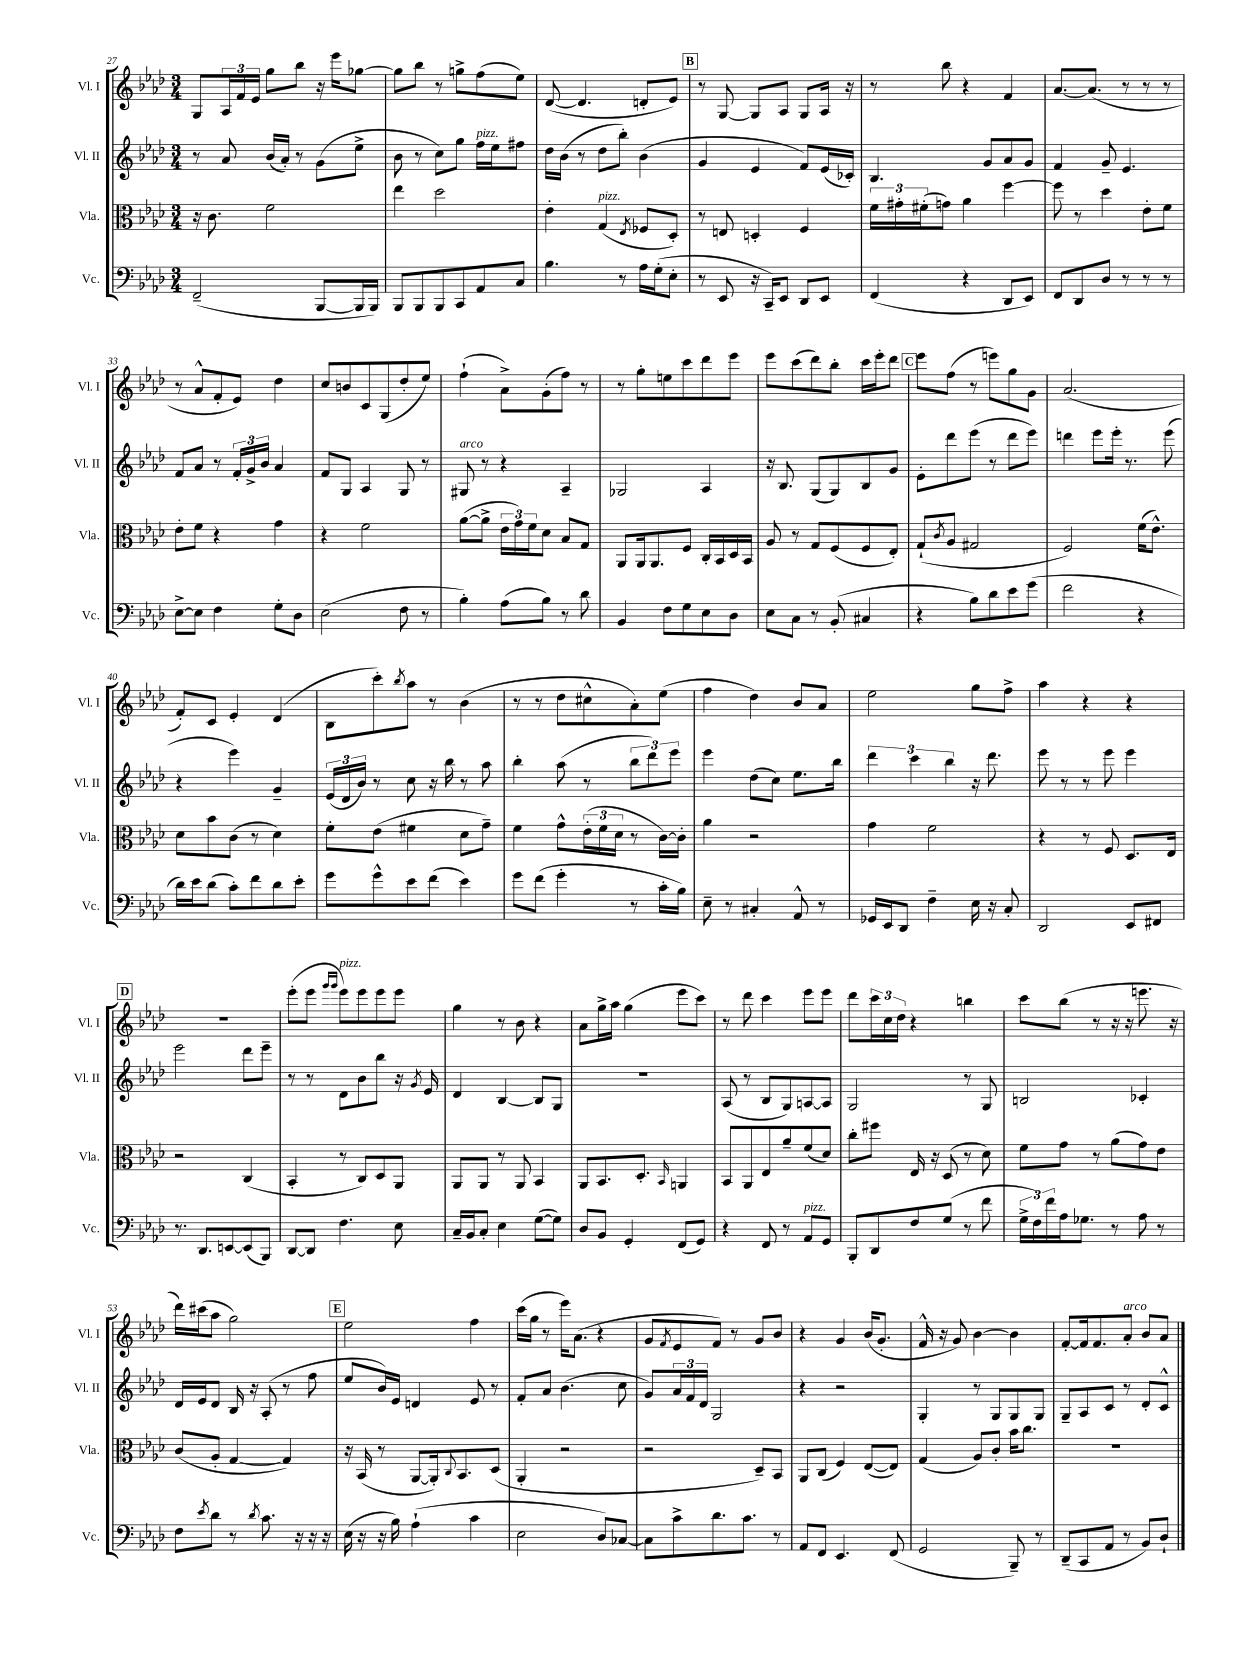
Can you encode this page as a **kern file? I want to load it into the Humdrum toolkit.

**kern	**kern	**kern	**kern
*part4	*part3	*part2	*part1
*staff4	*staff3	*staff2	*staff1
*I"Vc.	*I"Vla.	*I"Vl. II	*I"Vl. I
*I'Vc.	*I'Vla.	*I'Vl. II	*I'Vl. I
*clefF4	*clefC3	*clefG2	*clefG2
*k[b-e-a-d-]	*k[b-e-a-d-]	*k[b-e-a-d-]	*k[b-e-a-d-]
*M3/4	*M3/4	*M3/4	*M3/4
=27	=27	=27	=27
(2FF~/	16r	8r	8G/L
.	8.c\	.	.
.	.	8a-/	24A-/L
.	.	.	24f/
.	.	.	24e-/JJ
.	2f\	(16b-/LL	8gg\L
.	.	16a-'/JJ)	.
.	.	8r	8bb-\J
[8BBB-/L	.	(8g\L	16r
.	.	.	16eee-\KL
16BBB-/L]	.	8ee-^\J	[8gg-X\J
16BBB-/JJ)	.	.	.
=28	=28	=28	=28
8BBB-/L	4ee-\	8b-\	8gg-\L]
8BBB-/	.	8r	8bb-\J
8BBB-/	2dd-\	8cc\L)	8r
8CC/	.	8gg\J	8ggn^\L
!	!	!LO:TX:a:i:t=pizz.	!
8AA-/	.	16ff\LL	(8ff\
.	.	16ee-\J	.
8C/J	.	8ff#X\J	8ee-\J)
=29	=29	=29	=29
4.B-\	4e-'\	16dd-\LL	([8d-/
.	.	(16b-\JJ	.
.	.	8r	4.d-/]
!	!LO:TX:a:i:t=pizz.	!	!
.	(4G/	8dd-\L	.
8r	.	8bb-'\J)	.
.	8qE-/	.	.
16A-\LL	8F-X/L	(4b-\	8dn'/L
(16G'\J	.	.	.
8E-'\J	8D-'/J)	.	8e-/J)
!!LO:REH:place=s1:t=B
=30	=30	=30	=30
8r	8r	4g/	8r
8EE-/	8En/	.	[8G/
16r	4Dn'/	4e-/	8G/L]
16CC~/KL)	.	.	.
8EE-/J	.	.	8A-/J
8DD-/L	4F/	8f/L)	8G/L
8EE-/J	.	(16e-/L	16A-/Jk
.	.	16c-X'/JJ)	16r
=31	=31	=31	=31
(4FF/	24f\LL	4.B-/	8r
.	24g#X'\	.	.
.	(24f#X'\J	.	.
.	8gn\J)	.	8bb-\
4r	4a-\	.	4r
.	.	8g/L	.
8DD-/L	[4ff\	8a-/	4f/
8EE-/J)	.	8g/J	.
=32	=32	=32	=32
8FF/L	8ff\]	4f/	[8.a-/L
8DD-/	8r	.	.
.	.	.	(8.a-/J]
8D-/J	4dd-\	8g~/	.
8r	.	4.e-/	8r
8r	8e-'\L	.	8r
8r	8f\J	.	8r
!!LO:LB:g=z
=33	=33	=33	=33
[8E-^\L	8e-'\L	8f/L	8r
8E-\J]	8f\J	8a-/J	8a-^^/L
4F\	4r	8r	8f'/
.	.	24f'/LL	8e-/J)
.	.	24g^/	.
.	.	24b-/JJ	.
8G'\L	4g\	4a-/	4dd-\
8D-\J	.	.	.
=34	=34	=34	=34
(2E-\	4r	8f/L	8cc/L
.	.	8G/J	8bn/
.	2f\	4A-/	8c/
.	.	.	(8G/
8F\	.	8G/	8dd-'/
8r	.	8r	8ee-/J)
=35	=35	=35	=35
!	!	!LO:TX:a:i:t=arco	!
4B-'\)	([8a-\L	8G#X/	(4ff`\
.	8a-^\J]	8r	.
(8A-\L	24e-\LL	4r	8a-^\L)
.	24g\)	.	.
.	24f\J	.	.
8B-\J)	8d-\J	.	(8g'\
8r	8B-/L	4A-~/	8ff\J)
8d-\	8G/J	.	8r
=36	=36	=36	=36
4BB-/	8AA-/L	2G-X/	8r
.	16AA-/k	.	8gg'\L
.	8.AA-/	.	.
8F\L	.	.	8een\
8G\	8F/J	.	8ccc\
8E-\	16C'/LL	4A-/	8ddd-\
.	16BB-/	.	.
8D-\J	16D-/	.	8eee-\J
.	16BB-/JJ	.	.
=37	=37	=37	=37
8E-\L	8A-/	16r	8eee-\L
.	.	8.B-/	.
8C\J	8r	.	(8ccc\
8r	8G/L	(8G/L	8ddd-\)
(8BB-'/	(8F/	8G/)	8bb-'\J
4C#X/	8F/	8B-/	16ccc\LL
.	.	.	16eee-'\J
.	8E-'/J)	8g/J	8ddd-\J
!!LO:REH:place=s1:t=C
=38	=38	=38	=38
4r	(8G`/L	8e-'\L	8eee-\L
.	8qc/	.	.
.	8A-/J	8ddd-\	(8ff\J
8B-\L)	2G#X/	(8eee-\J	8r
8d-\	.	8r	8eeen\L)
8e-\	.	8ddd-\L	8gg\
(8g\J	.	8eee-\J)	8g\J
=39	=39	=39	=39
2f\	2F/)	4dddn\	(2.a-/
.	.	8eee-\L	.
.	.	16eee-'\Jk	.
.	.	8.r	.
4r	(16f\KL	.	.
.	8.e-^^\J)	.	.
.	.	(8eee-\	.
!!LO:LB:g=z
=40	=40	=40	=40
16d-\LL)	8d-\L	4r	8f'/L)
16e-\J	.	.	.
(8d-\J	8b-\	.	8c/J
8c'\L)	(8c\J	4eee-\)	4e-'/
8f\	8r	.	.
8d-\	4d-\)	4g~/	(4d-/
8e-'\J	.	.	.
=41	=41	=41	=41
8g\L	8f'\L	(24e-/LL	8B-\L
.	.	24d-/	.
.	.	24b-/JJ)	.
8g^^\	(8e-\J	8r	8ccc'\)
.	.	.	8qbb-/
8e-\	4f#X\	8cc\	8aa-\J
(8f\J	.	16r	8r
.	.	16bb-\	.
4e-\)	8d-\L	8r	(4b-\
.	8g~\J)	8aa-\	.
=42	=42	=42	=42
8g\L	4f\	4bb-'\	8r
(8f\J	.	.	8r
4g'\	8g^^\L	(8aa-\	8dd-\L
.	(24e-'\L	8r	8cc#X^^\
.	24f\	.	.
.	24d-\JJ	.	.
8r	8r	12bb-\L	8a-'\)
.	.	12ddd-\)	.
16c'\LL	[16c\LL)	.	(8ee-\J
.	.	12eee-\J	.
16B-\JJ)	16c'\JJ]	.	.
=43	=43	=43	=43
8E-~\	4a-\	4eee-\	4ff\
8r	.	.	.
4C#X'/	2r	(8dd-\L	4dd-\)
.	.	8cc\J)	.
8AA-^^/	.	8.ee-\L	8b-/L
8r	.	.	8a-/J
.	.	16bb-\Jk	.
=44	=44	=44	=44
16GG-X/LL	4g\	6ddd-\	2ee-\
16EE-/J	.	.	.
8DD-/J	.	.	.
.	.	6ccc\	.
4F~\	2f\	.	.
.	.	6bb-\	.
16E-\	.	16r	8gg\L
16r	.	8.ddd-\	.
8C'/	.	.	8ff^\J
=45	=45	=45	=45
2DD-/	4r	8eee-\	4aa-\
.	.	8r	.
.	8r	8r	4r
.	8F/	8eee-\	.
8EE-/L	8.D-/L	4eee-\	4r
8FF#X/J	.	.	.
.	16E-/Jk	.	.
!!LO:LB:g=z
!!LO:REH:place=s1:t=D
=46	=46	=46	=46
8.r	2r	2eee-\	2.r
8.DD-/L	.	.	.
[8EEn/	.	.	.
(8EE/]	(4C/	8ddd-\L	.
8BBB-/J)	.	8eee-~\J	.
=47	=47	=47	=47
[8DD-/L	4BB-'/	8r	(8eee-'\L
8DD-/J]	.	8r	8eee-\J
.	.	.	16qqggg/LL
.	.	.	16qqggg/JJ
!	!	!	!LO:TX:a:i:t=pizz.
4.F\	8r	8d-\L	8eee-\L)
.	8C/L)	8b-\	8eee-\
.	8D-/	8bb-\J	8eee-\
8E-\	8AA-/J	16r	8eee-\J
.	.	8qg/	.
.	.	16e-/	.
=48	=48	=48	=48
16C~/LL	8AA-/L	4d-/	4gg\
16BB-/J	.	.	.
8C'/J	8AA-/J	.	.
4E-\	8r	[4B-/	8r
.	8AA-/	.	8b-\
([8G\L	4BB-/	8B-/L]	4r
8G\J])	.	8G/J	.
=49	=49	=49	=49
8D-/L	8AA-/L	2.r	8a-\L
8BB-/J	8.BB-/	.	16gg^\L
.	.	.	16aa-\JJ
4GG'/	.	.	(4gg\
.	8.D-'/J	.	.
.	16qqBB-/	.	.
(8FF/L	4AAn/	.	8eee-\L
8GG/J)	.	.	8ccc\J)
=50	=50	=50	=50
4r	8BB-/L	(8A-/	8r
.	8AA-/	8r	8ddd-\
8FF/	8E-/	8B-/L	4ccc\
8r	8a-~/	8G/)	.
!LO:TX:a:i:t=pizz.	!	!	!
8AA-/L	(8f/	[8An/	8eee-\L
8GG/J	8d-/J)	8A/J]	8eee-\J
=51	=51	=51	=51
8BBB-'/L	8cc'\L	2G/	8ddd-\L
8DD-/	8ff#X\J	.	24ccc\L
.	.	.	24cc\
.	.	.	24dd-\JJ
8F/	16E-/	.	4r
.	16r	.	.
(8G/J	(8D-/	.	.
8r	8r	8r	4bbn\
8f\	8d-\)	8G/	.
=52	=52	=52	=52
24G^\LL	8f\L	2Bn/	8ccc\L
24F\)	.	.	.
24f\	.	.	.
16A-\J	8g\J	.	(8bb-\J
8.G-X\J	.	.	.
.	8r	.	8r
8r	(8a-\L	.	16r
.	.	.	16r
8A-\	8g\)	4c-X'/	8.eeen\
8r	8e-\J	.	.
.	.	.	16r
!!LO:LB:g=z
=53	=53	=53	=53
8F\L	(8c/L	16d-/LL	16ddd-\LL)
.	.	16e-/J	(16ccc#X\J
8qe-/	.	.	.
8d-\J	8A-'/J	8d-/J	8aa-\J
8r	[4G/	16B-/	2gg\)
.	.	16r	.
8qd-/	.	.	.
8.c\	.	(8A-'/	.
.	4G/])	8r	.
16r	.	.	.
16r	.	8ff\	.
16r	.	.	.
!!LO:REH:place=s1:t=E
=54	=54	=54	=54
(16E-\	16r	8ee-/L	2ee-\
16r	(16BB-/	.	.
16r	8r	16b-/L)	.
16B-\)	.	16e-/JJ	.
(4A-`\	[8AA-/L	4dn/	.
.	16AA-'/k])	.	.
.	8qqC/	.	.
.	8.BB-/	.	.
4c\	.	8e-/	4ff\
.	(8D-/J	8r	.
=55	=55	=55	=55
2E-\	4AA-'/	8f'/L	(16ccc\LL
.	.	.	16gg\JJ
.	.	8a-/J	8r
.	2r	(4.b-\	16eee-\KL)
.	.	.	(8.a-\J
8D-/L)	.	.	4r
[8C-X/J	.	8cc\	.
=56	=56	=56	=56
8C-\L]	2r	8g/L)	8g/L
.	.	.	8qf/
8c^\	.	24a-/L	8e-/
.	.	24f/	.
.	.	24d-/JJ	.
8.d-\	.	2G/	8f/J)
.	.	.	8r
8.c\J	.	.	.
.	8D-~/L)	.	8g/L
8r	8BB-/J	.	8b-/J
=57	=57	=57	=57
8AA-/L	8AA-/L	4r	4r
8FF/J	(8C/J	.	.
4.EE-/	4F/)	2r	4g/
.	([8E-/L	.	(16b-/KL
.	.	.	8.g'/J
(8FF/	8E-/J])	.	.
=58	=58	=58	=58
2GG/	(4G/	4G'/	16f^^/
.	.	.	16r
.	.	.	8g/)
.	8A-/L)	8r	[4b-\
.	8c'/J	8G/L	.
8BBB-~/)	16b-\KL	8G/	4b-\]
.	8.cc\J	.	.
8r	.	8G/J	.
=59	=59	=59	=59
(8DD-~/L	2.r	8G~/L	[8f'/L
8CC/	.	8A-/	16f/k]
.	.	.	8.f/
8AA-/J	.	8c/J	.
!	!	!	!LO:TX:a:i:t=arco
8r	.	8r	8a-'/J
8BB-/L)	.	8d-'/L	8b-/L
8D-`/J	.	8c^^/J	8a-/J
==	==	==	==
*-	*-	*-	*-
